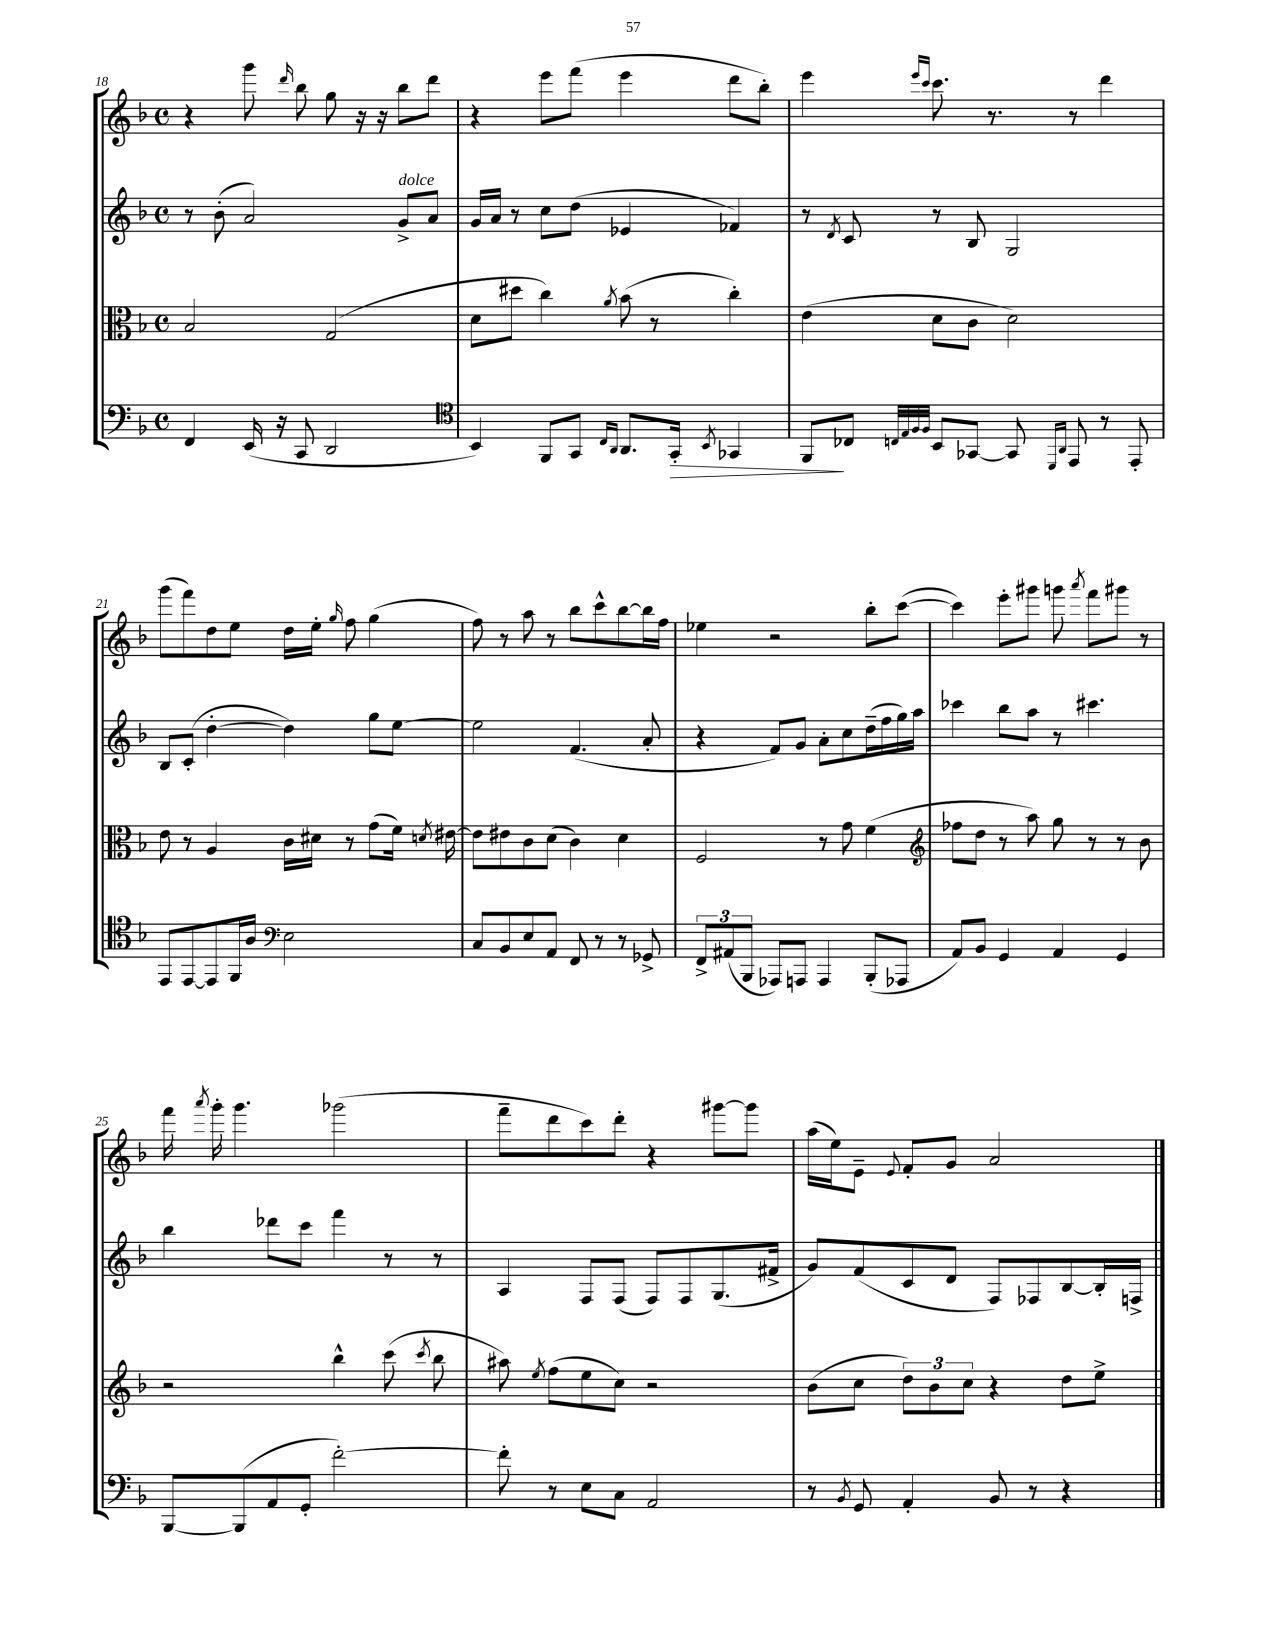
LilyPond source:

<<
\new StaffGroup <<
\new Staff = "s0" {
    \clef treble \key f \major \defaultTimeSignature \time 4/4
    \autoBeamOff r4 g'''8 \grace { d'''16 } bes''8 g''8 r16 r16 bes''8[ d'''8] |
    r4 e'''8[ f'''8]( e'''4 d'''8[ bes''8]-.) |
    e'''4 \grace { e'''16[ c'''16] } c'''8. r8. r8 d'''4 |
    g'''8[( f'''8) d''8 e''8] d''16[ e''16]-. \grace { g''16 } f''8 g''4( |
    f''8) r8 a''8 r8 bes''8[ c'''8-^ bes''8~ bes''16 f''16] |
    ees''4 r2 bes''8[-. c'''8]~( |
    c'''4) e'''8[-. gis'''8] g'''8 \acciaccatura { a'''8 } f'''8[ gis'''8] r8 |
    f'''16 \acciaccatura { a'''8 } g'''16-. g'''4. ges'''2( |
    f'''8[-- d'''8 c'''8) d'''8]-. r4 gis'''8[~ gis'''8] |
    a''16[( e''16) e'8]-- \appoggiatura { e'8 } f'8[-. g'8] a'2 \bar "|." |
}
\new Staff = "s1" {
    \clef treble \key f \major \defaultTimeSignature \time 4/4
    \autoBeamOff r8 bes'8-.( a'2) g'8[->^\markup { \italic "dolce" } a'8] |
    g'16[ a'16] r8 c''8[ d''8]( ees'4 fes'4) |
    r8 \acciaccatura { d'8 } c'8 r8 bes8 g2 |
    bes8[ c'8]-.( d''4~-. d''4) g''8[ e''8]~ |
    e''2 f'4.( a'8-. |
    r4 f'8[) g'8] a'8[-. c''8 d''16--( f''16 g''16) a''16] |
    ces'''4 bes''8[ a''8] r8 cis'''4. |
    bes''4 des'''8[ c'''8] f'''4 r8 r8 |
    a4 f8[ f8]( f8[) f8 g8.( fis'16]-> |
    g'8[) f'8( c'8 d'8] f8[) fes8 bes8~ bes16-. f16]-> \bar "|." |
}
\new Staff = "s2" {
    \clef alto \key f \major \defaultTimeSignature \time 4/4
    \autoBeamOff bes2 g2( |
    d'8[ dis''8] c''4) \acciaccatura { a'8 } bes'8( r8 c''4-.) |
    e'4( d'8[ c'8] d'2) |
    e'8 r8 a4 c'16[ dis'16] r8 g'8[( f'16]) \acciaccatura { d'8 } eis'16~ |
    eis'8[ eis'8 c'8 d'8]( c'4) d'4 |
    f2 r8 g'8 f'4( |
    \clef treble fes''8[ d''8] r8 a''8) g''8 r8 r8 bes'8 |
    r2 bes''4-^ c'''8( \acciaccatura { c'''8 } bes''8 |
    ais''8) \acciaccatura { e''8 } f''8[( e''8 c''8]) r2 |
    bes'8[( c''8] \tuplet 3/2 { d''8[) bes'8 c''8] } r4 d''8[ e''8]-> \bar "|." |
}
\new Staff = "s3" {
    \clef bass \key f \major \defaultTimeSignature \time 4/4
    \autoBeamOff f,4 e,16( r16 c,8 d,2 |
    \clef tenor bes,4) f,8[ g,8] \grace { c16[ a,16] } a,8.[ g,16]-.\> \acciaccatura { bes,8 } ges,4 |
    f,8[\! ces8] \grace { c32[ e32 f32 f32] } bes,8[ ges,8]~ ges,8 \grace { d,16[ a,16] } e,8 r8 e,8-. |
    e,8[ e,8~ e,8 f,16 a16] \clef bass e2 |
    c8[ bes,8 e8 a,8] f,8 r8 r8 ges,8-> |
    \tuplet 3/2 { f,8[-> ais,8( bes,,8] } aes,,8[) a,,8] a,,4 bes,,8[-.( aes,,8] |
    a,8[) bes,8] g,4 a,4 g,4 |
    bes,,8[~ bes,,8( a,8 g,8]-. f'2~-.) |
    f'8-. r8 e8[ c8] a,2 |
    r8 \acciaccatura { bes,8 } g,8 a,4-. bes,8 r8 r4 \bar "|." |
}
>>
>>
\layout { \context { \Score currentBarNumber = #18 } }
